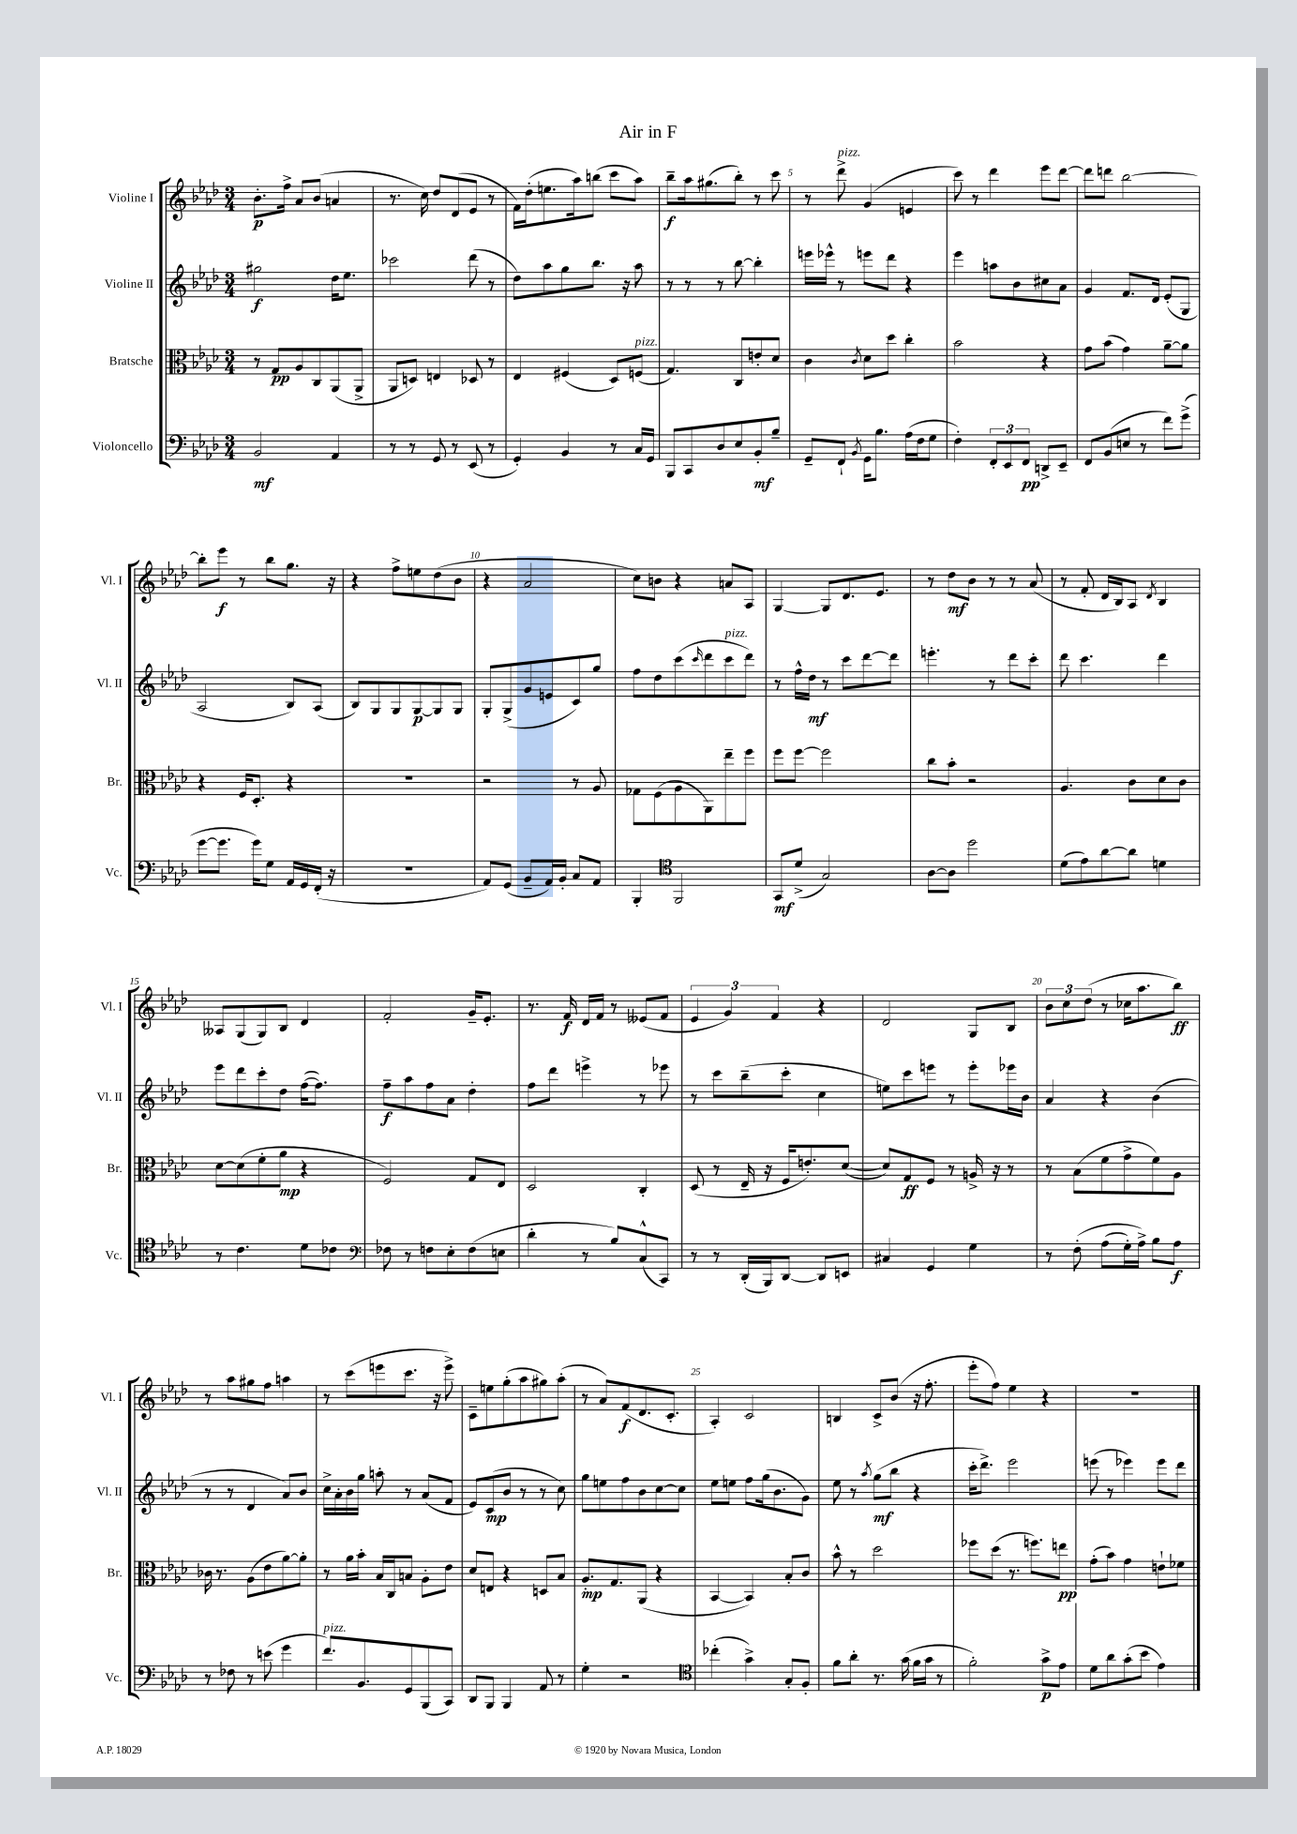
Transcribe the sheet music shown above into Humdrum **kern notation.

**kern	**kern	**kern	**kern
*staff4	*staff3	*staff2	*staff1
*clefF4	*clefC3	*clefG2	*clefG2
*k[b-e-a-d-]	*k[b-e-a-d-]	*k[b-e-a-d-]	*k[b-e-a-d-]
*M3/4	*M3/4	*M3/4	*M3/4
2BB-/	8r	2gg#\	8.b-'\L
.	8G/L	.	.
.	.	.	16ff^\Jk
.	8A-/	.	8a-/L
.	8C/	.	(8b-/J
4AA-/	(8AA-/	16dd-\LK	4a/
.	.	8.ee-\J	.
.	8AA-^/J	.	.
=	=	=	=
8r	8AA-/L	2ccc-\	8.r
8r	8D/J)	.	.
.	.	.	16cc\)
8GG/	4E/	.	8dd-/L
8r	.	.	(8d-/
(8EE-/	8D-/	(8ddd-\	8e-/J
8r	8r	8r	8r
=	=	=	=
4GG'/)	4E-/	8dd-\L)	16f\LL)
.	.	.	(16dd-'\J
.	.	8aa-\	8.ee\
4BB-/	(4F#/	8gg\	.
.	.	.	16aa-\k)
.	.	8.bb-\J	(8bb\J
8r	8D-/L)	.	8ccc\L
.	.	16r	.
16C/LL	(8F/J	8aa-\	8aa-\J)
16GG/JJ	.	.	.
=	=	=	=
8BBB-/L	4.G/)	8r	8bb-~\L
8CC/	.	8r	16aa-\k
.	.	.	(8.gg#\
8D-/	.	8r	.
8E-/	8C/L	[8bb-\	8bb-'\J)
8BB-'/	8e'/	4bb-'\]	8r
8B-~/J	8d-/J	.	8ccc\
=	=	=	=
8GG~/L	4c\	16eee\LL	8r
.	.	16eee-^^\JJ	.
8FF`/J	.	8r	8ddd-^\
8qBB-/	8qc/	.	.
16GG\LK	8d-\L	8eee\L	(4g/
8.B-\J	.	.	.
.	8dd-\J	8ddd-\J	.
(16A-\LL	4cc'\	4r	4e/
16F\J	.	.	.
8G\J	.	.	.
=	=	=	=
4F'\)	2b-\	4eee-\	8ccc\)
.	.	.	8r
12FF'/L	.	8aa\L	4ddd-\
12EE-/	.	.	.
.	.	8b-\	.
12FF/J	.	.	.
8DD^/L	4r	8cc#\	8eee-\L
8EE-~/J	.	8a-\J	[8ddd-\J
=	=	=	=
8FF/L	8g\L	4g/	8ddd-\]L
(8BB-/	(8b-\J	.	8ddd\J
8E/J	4g\)	8.f/L	[2bb-\
8r	.	.	.
.	.	16d-/Jk	.
8f\L)	[8a-~\L	(8e-'/L	.
(8g^\J	8a-\]J	8G/J	.
=	=	=	=
[8g\L	4r	2A-/	8bb-'\]L
8.g\]J	.	.	8eee-\J
.	16F/LK	.	8r
16g\LK)	8.D-'/J	.	.
8G\J	.	.	8bb-\L
16AA-/LL	4r	8B-/L)	8.gg\J
16GG/	.	.	.
(16FF'/JJ	.	(8A-/J	.
16r	.	.	16r
=	=	=	=
2.r	2.r	8B-/L)	4r
.	.	8G/	.
.	.	8G/	8ff^\L
.	.	[8G/	8ee\
.	.	8G/]	(8dd-\
.	.	8G/J	8b-\J
=	=	=	=
8AA-/L)	2r	8G'/L	4r
(8GG/J	.	(8G^/	.
8BB-~/L	.	8g/	2a-/
16AA-/L)	.	8e/	.
16BB-'/JJ	.	.	.
8C/L	8r	8c/)	.
8AA-/J	8A-/	8gg/J	.
=	=	=	=
4BBB-'/	8G-\L	8ff\L	8cc\L)
.	(8F\	8dd-\	8b\J
*clefC4	*	*	*
2FF/	8A-\	(8ccc\	4r
.	.	16qqccc/	.
.	8AA-\)	8ddd-\	.
.	8ee-~\	8ccc\	8a/L
.	8ff\J	8ddd-\J)	8A-/J
=	=	=	=
8GG/L	8ff\L	8r	[4G/
(8d-^/J	[8ff\J	16ff^^\LL	.
.	.	16dd-\JJ	.
2G/)	2ff\]	8r	8G/]L
.	.	8ccc\L	8.d-/
.	.	[8ddd-\	.
.	.	.	8.e-/J
.	.	8ddd-\]J	.
=	=	=	=
[8A-\L	8cc\L	4.eee'\	8r
8A-\]J	8b-'\J	.	8dd-\L
2dd-\	2r	.	8b-\J
.	.	8r	8r
.	.	8ddd-\L	8r
.	.	8ccc'\J	(8a-/
=	=	=	=
(8d-\L	4.A-/	8ddd-\	8r
8e-\)	.	4.ccc\	8f'/
[8a-\	.	.	16d-/LL
.	.	.	16B-/J)
8a-\]J	8c\L	.	8A-/J
.	.	.	8qd-/
4d\	8d-\	4ddd-\	4B-/
.	8c\J	.	.
=	=	=	=
8r	[8d-\L	8eee-\L	8A--/L
4.c\	(8d-\]	8ddd-\	(8G/
.	8f'\	8ccc'\	8G/)
.	8a-\J	8dd-\J	8B-/J
8d-\L	4r	([16ff\LK	4d-/
.	.	8.ff\]J)	.
8c-\J	.	.	.
=	=	=	=
*clefF4	*	*	*
8F-\	2F/)	8ff~\L	2f'/
8r	.	8aa-\	.
8F\L	.	8ff\	.
8E-'\	.	8a-\J	.
(8F\	8G/L	4dd-'\	16g~/LK
.	.	.	8.e-'/J
8E\J	8E-/J	.	.
=	=	=	=
4d-'\	2D-/	8ff\L	8.r
.	.	8ddd-\J	.
.	.	.	16f/
8r	.	4eee^\	16d-/LL
.	.	.	16f/JJ
8B-/L)	.	.	8r
(8C^^/	4C'/	8r	(8e--/L
8CC/J)	.	8eee-\	8f/J
=	=	=	=
8r	(8D-/	8r	6e-/
8r	8r	8ccc\L	.
.	.	.	6g/)
(16DD-'/LL	16E-~/	(8bb-~\	.
16BBB-/J)	16r	.	.
.	.	.	6f/
[8DD-/J	16F/LK	8ccc'\J	.
.	8.e'/)	.	.
8DD-/]L	.	4cc\	4r
8EE/J	([8d-/J	.	.
=	=	=	=
4C#/	8d-/]L)	8ee\L)	2d-/
.	8G/	8ccc\	.
4GG/	8F/J	8eee\J	.
.	8r	8r	.
4G\	16A^/	8eee'\L	8G/L
.	16r	.	.
.	8r	16eee-\L	8B-/J
.	.	16b-\JJ	.
=	=	=	=
8r	8r	4a-/	12b-\L
.	.	.	12cc\
&(8F'\	(8B-\L	.	.
.	.	.	(12dd-\J
(8A-\L	8f\	4r	8r
16G'\L)	8g^\	.	16cc-\LK
16A-^\JJ&)	.	.	8.aa-\
8B-\L	8f\)	(4b-\	.
8A-\J	8A-\J	.	8bb-\J)
=	=	=	=
8r	16c-\	8r	8r
.	8.r	.	.
8F-\	.	8r	8aa-\L
8r	(8A-\L	4d-/	8gg#\
(8e\	8e-\	.	8ff\J
4g\	[8a-\)	8a-/L)	4aa\
.	8a-'\]J	8b-/J	.
=	=	=	=
8.f/L)	8r	16cc^\LL	8r
.	.	16a-'\	.
.	16a-\LL	16b-\	(8ccc\L
8.BB-/	16b-'\JJ	16gg\JJ	.
.	16B-/LL	8aa'\	8eee\
.	16C/J	.	.
8GG/	8B/J	8r	8.ccc\J
(8BBB-/	8A-'\L	(8a-/L	.
.	.	.	16r
8CC/J)	8e-\J	8f/J	8eee^\)
=	=	=	=
8DD-/L	8d-/L	8e-/L)	8c~\L
8BBB-/J	8E/J	(8c/	8ee\
4BBB-/	4r	8b-/J	(8gg'\
.	.	8r	8aa-\
8AA-/	8D/L	8r	8gg#\)
8r	8B-/J	8cc\)	(8aa-'\J
=	=	=	=
4G'\	8.A-'/L	8gg\L	8r
.	.	8ee\	8a-/L)
.	8.G/	.	.
2r	.	8ff\	(8f/
.	(8AA-/J	8b-\	8.d-/
.	4r	[8cc\	.
.	.	.	8.c'/J
.	.	8cc\]J	.
=	=	=	=
*clefC4	*	*	*
(4cc-'\	[4BB-/	8ee-\L	4A-'/)
.	.	8ee\J	.
4g^\)	4BB-/])	8ff\L	2c/
.	.	(16gg\k	.
.	.	8.b-\	.
8G'/L	8B-'/L	.	.
8F'/J	8c/J	8g\J)	.
=	=	=	=
8f\L	8b-^^\	8ee-\	4B/
8a-'\J	8r	8r	.
.	.	8qaa-/	.
8.r	2dd-\	(8gg\L	8c^/L
.	.	8bb-\J	(8b-/J
(16g\	.	.	.
16f\LL	.	4r	16r
16g\JJ	.	.	8.ff'\
8r	.	.	.
=	=	=	=
2f'\)	8ff-\L	16ccc'\LK	8eee-'\L
.	.	8.ddd-^\J)	.
.	(8dd-\J	.	8ff\J)
.	8.r	2eee-\	4ee-\
.	8.ff\L)	.	.
8g^\L	.	.	4r
8e-\J	8ee\J	.	.
=	=	=	=
8d-\L	(8g'\L	(8eee\	2.r
8a-\	8b-\J)	8r	.
(8g'\	4g\	4eee-\)	.
8b-\J	.	.	.
4e-\)	8e`\L	8eee-\L	.
.	8f-\J	8ddd-\J	.
==	==	==	==
*-	*-	*-	*-
